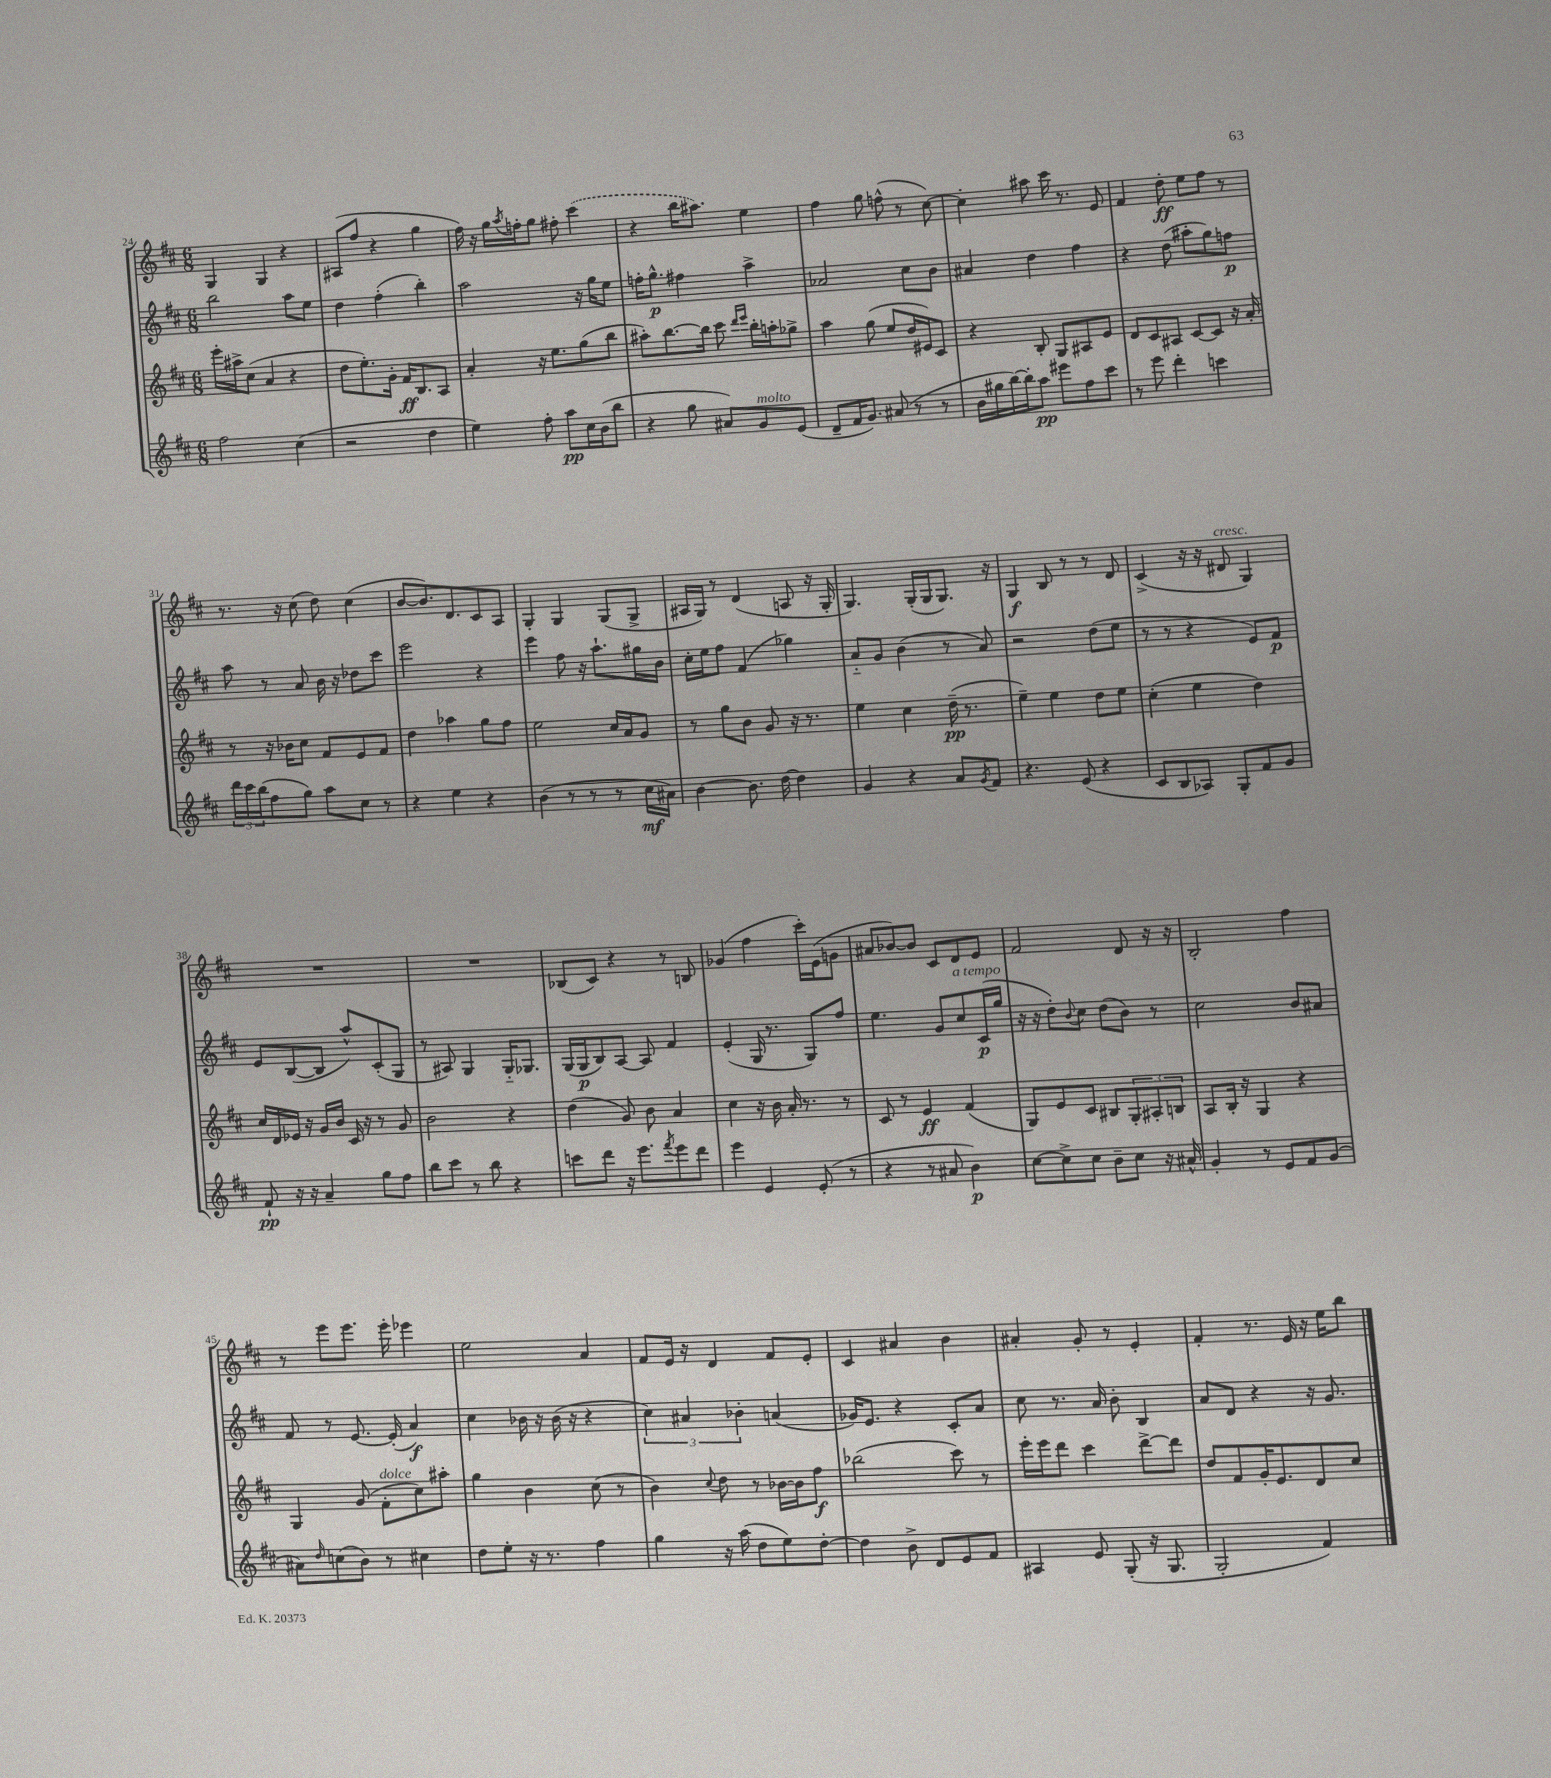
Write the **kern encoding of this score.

**kern	**kern	**kern	**kern
*staff4	*staff3	*staff2	*staff1
*clefG2	*clefG2	*clefG2	*clefG2
*k[f#c#]	*k[f#c#]	*k[f#c#]	*k[f#c#]
*M6/8	*M6/8	*M6/8	*M6/8
2ff#	16eee'	2bb	4G
.	16aa#^	.	.
.	(8cc#	.	.
.	4a	.	4G
(4cc#	4r	8aa	4r
.	.	8ee	.
=	=	=	=
2r	8dd	4dd	(8A#
.	8.ee')	.	8ff#
.	.	(4ff#'	4r
.	16g'	.	.
.	16f#	.	.
.	8.B	.	.
4dd	.	4bb')	4gg
.	8A	.	.
=	=	=	=
4ee)	4a'	2aa	16ff#)
.	.	.	16r
.	.	.	16gg
.	.	.	8qaa
.	.	.	16ff'
8ff#'	16r	.	8gg
.	8.ee	.	.
8aa	.	.	8ff#'
16cc#	(8gg	16r	(4ccc#
(16b	.	16gg	.
8bb	8bb	8ee	.
=	=	=	=
4r	8aa#')	16ff'	4r
.	.	8.gg^^	.
.	[8.bb	.	.
8gg	.	4ff#	16bb
.	16bb]	.	8.aa#)
8a#)	8ccc#	.	.
.	16qqddd	.	.
.	16qqeee	.	.
8g	16bb'	4aa^	4ee
.	16aa'	.	.
(8e	8gg-^	.	.
=	=	=	=
8d~	4aa	2a-	4ff#
16f#	.	.	.
8.g)	.	.	.
.	(8gg	.	8gg
(8a#	8ee	.	(8ff^^
8r	16dd	8cc#	8r
.	16e#)	.	.
8r	8c#	8b	[8cc#)
=	=	=	=
16b	4r	4a#	4cc#']
16gg#	.	.	.
[16bb)	.	.	.
16bb']	.	.	.
8aa	8B'	4dd	8aa#
8eee#	8G	.	16ccc#
.	.	.	8.r
8ff#	8A#	4ff#	.
8ccc#	8e	.	8e
=	=	=	=
8r	8d	4r	4f#
8eee	8c#	.	.
4ddd'	8A#	(8dd	8dd'
.	[8c#	8aa#'	8ee
4ccc	8c#]	8gg)	8ff#
.	16r	8ff	8r
.	16a'	.	.
=	=	=	=
24ddd	8r	8aa	8.r
24ccc#	.	.	.
(24bb	.	.	.
8ff#	16r	8r	.
.	16b-	.	16r
8gg)	8cc#	8a	(8cc#
8aa	8f#	16b	8dd)
.	.	16r	.
8cc#	8e	8dd-	(4cc#
8r	8f#	8ccc#	.
=	=	=	=
4r	4dd	2eee	[8b
.	.	.	8.b])
4ee	4aa-	.	.
.	.	.	8.d
4r	8gg	4r	8c#
.	8ff#	.	8A
=	=	=	=
(4b	2ee	4eee	4G'
8r	.	8ff#	4G
8r	.	16r	.
.	.	8.aa`	.
8r	16cc#	.	(8G
.	16a	.	.
16cc#	8g	16gg#	8G^
16a#)	.	16b	.
=	=	=	=
[4b	8r	16cc#'	16A#
.	.	16ee	16G)
.	8gg	8ff#	8r
8.b]	8b	(4f#	(4d
.	8g	.	.
[16dd	.	.	.
4dd]	16r	4gg-)	8A
.	8.r	.	.
.	.	.	16r
.	.	.	16G'
=	=	=	=
4g	4ee	8a'~	4.G)
.	.	8g	.
4r	4cc#	(4b	.
.	.	.	(16G'
.	.	.	16G
8a	(16dd~	8r	8.G)
.	8.r	.	.
8qg	.	.	.
8f#	.	8a)	.
.	.	.	16r
=	=	=	=
4.r	4ee~)	2r	4G
.	4ee	.	8B
(8e	.	.	8r
4r	8dd	(8dd	8r
.	8ee	8ee	8d
=	=	=	=
8c#	(4cc#'	8r	(4c#^
8B	.	8r	.
8A-)	4ee	4r	16r
.	.	.	16r
8G'	.	.	8d#
8f#	4dd)	8e)	4G)
8g	.	8f#	.
=	=	=	=
8f#`	16cc#	8e	2.r
.	16d	.	.
16r	16e-	([8B	.
16r	16r	.	.
4a~	16g	8B]	.
.	16b	.	.
.	16c#	8aa^^)	.
.	16r	.	.
8gg	8r	(8c#'	.
8ff#	8g	8G	.
=	=	=	=
8bb	2b	8r	2.r
8ccc#	.	8A#)	.
8r	.	4G	.
8bb	.	.	.
4r	4r	16G'~	.
.	.	8.G-	.
=	=	=	=
8ccc	(4dd	(16G	(8B-
.	.	16G	.
8ddd	.	8B)	8c#)
16r	8g)	[8A	4r
8.eee	.	.	.
.	8b	8A]	.
8qfff#	.	.	.
8eee	4a	4f#	8r
8ddd	.	.	8B
=	=	=	=
4eee	4cc#	(4e'	(4g-
4e	16r	16G	4ff#
.	16b	8.r	.
.	16a'	.	.
.	8.r	.	.
(8e'	.	8G)	16ccc#')
.	.	.	(16e
8r	8r	8ff#	8g
=	=	=	=
4r	8c#	4.ee	8a#
.	8r	.	[8b-)
8r	4e	.	8b-]
8a#	.	8g	8c#
4b)	(4f#	8cc#	8d
.	.	(16c#	8e
.	.	16gg	.
=	=	=	=
[8cc#	8G)	16r	2f#
.	.	16r	.
8cc#^]	8e	8dd')	.
.	.	8qqb	.
8cc#	8c#	8cc#	.
8b~	8B#	(8dd	.
8cc#	12G'	8b)	8d
.	12A#'	.	.
16r	.	8r	16r
.	12B	.	.
16a#^^	.	.	16r
=	=	=	=
4g'	8A	2cc#	2B'
.	16B'	.	.
.	16r	.	.
8r	4G	.	.
8e	.	.	.
8f#	4r	8b	4ff#
(8g	.	8a#	.
=	=	=	=
8a#)	4G	8f#	8r
16qqdd	.	.	.
(8cc	.	8r	8eee
8b)	(8g	[8.e	8.eee
8r	8f#'	.	.
.	.	(16e']	16eee'
4cc#	8cc#)	4a)	4eee-
.	8aa#'	.	.
=	=	=	=
8dd	4gg	4cc#	2ee
8ee'	.	.	.
16r	4b	16b-	.
8.r	.	16r	.
.	.	(16b-	.
.	.	16r	.
4ff#	(8cc#	4r	4a
.	8r	.	.
=	=	=	=
4gg	4b)	6cc#)	8f#
.	.	.	16e
.	.	6a#	.
.	.	.	16r
.	8qqcc#	.	.
16r	8dd	.	4d
(16aa	.	.	.
.	.	6b-'	.
8dd	8r	.	.
8ee)	[16b-	(4a	8f#
.	16b-]	.	.
[8dd'	8ff#	.	8e'
=	=	=	=
4dd]	(2bb-	16g-)	4c#
.	.	8.e	.
8b^	.	4r	4a#
8d	.	.	.
8e	8ccc#)	8c#'	4b
8f#	8r	8a	.
=	=	=	=
4A#	16eee'	8cc#	4a#'
.	16eee	.	.
.	8ddd	8.r	.
8e	4ccc#	.	8g'
.	.	16a	.
(8G'	.	8b'	8r
16r	[8ddd^	4B	4e'
8.G	.	.	.
.	8ddd]	.	.
=	=	=	=
2G'	8dd	8a	4f#'
.	8f#	8d	.
.	16g'	4r	8.r
.	8.e	.	.
.	.	.	16e
4f#)	8d	16r	16r
.	.	8.g	16ee
.	8cc#	.	8bb
==	==	==	==
*-	*-	*-	*-
